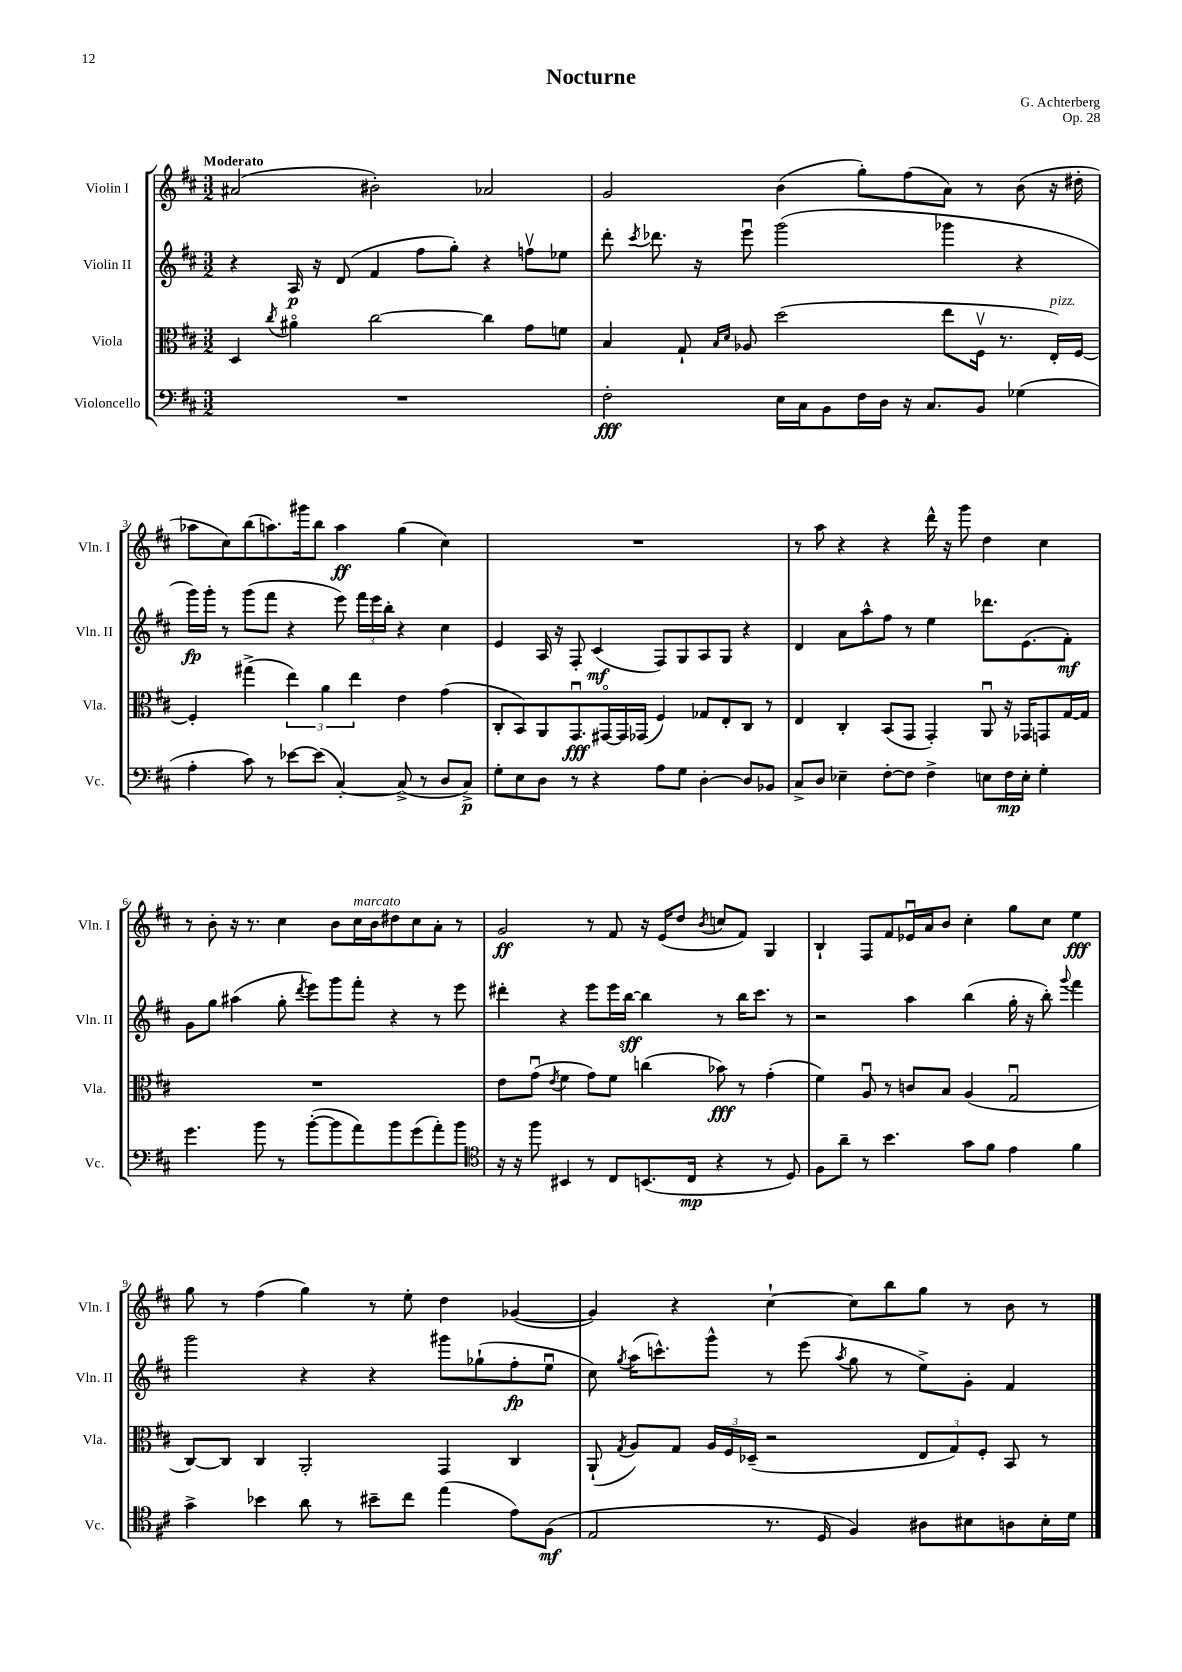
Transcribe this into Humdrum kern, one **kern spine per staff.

**kern	**dynam	**kern	**dynam	**kern	**dynam	**kern	**dynam
*part4	*part4	*part3	*part3	*part2	*part2	*part1	*part1
*staff4	*staff4	*staff3	*staff3	*staff2	*staff2	*staff1	*staff1
*I"Violoncello	*	*I"Viola	*	*I"Violin II	*	*I"Violin I	*
*I'Vc.	*	*I'Vla.	*	*I'Vln. II	*	*I'Vln. I	*
*clefF4	*	*clefC3	*	*clefG2	*	*clefG2	*
*k[f#c#]	*	*k[f#c#]	*	*k[f#c#]	*	*k[f#c#]	*
*M3/2	*	*M3/2	*	*M3/2	*	*M3/2	*
=1	=1	=1	=1	=1	=1	=1	=1
!	!	!	!	!	!	!LO:TX:a:B:t=Moderato	!
1.r	.	4D/	.	4r	.	(2a#X/	.
.	.	8qcc#/	.	.	.	.	.
.	.	4a#X\	.	16A/	p	.	.
.	.	.	.	16r	.	.	.
.	.	.	.	(8d/	.	.	.
.	.	[2cc#\	.	4f#/	.	2b#X'\)	.
.	.	.	.	8ff#\L	.	.	.
.	.	.	.	8gg'\J)	.	.	.
.	.	4cc#\]	.	4r	.	2a-X/	.
.	.	8g\L	.	8ffnv\L	.	.	.
.	.	8fn\J	.	8ee-X\J	.	.	.
=2	=2	=2	=2	=2	=2	=2	=2
2F#'\	fff	4B/	.	8ddd'\	.	2g/	.
.	.	.	.	8qccc#/	.	.	.
.	.	.	.	8.ddd-X\	.	.	.
.	.	8G`/	.	.	.	.	.
.	.	.	.	16r	.	.	.
.	.	16qqB/LL	.	.	.	.	.
.	.	16qqd/JJ	.	.	.	.	.
.	.	8A-X/	.	8eeeu\	.	.	.
16E\LL	.	(2dd\	.	(2ggg\	.	(4b\	.
16C#\J	.	.	.	.	.	.	.
8BB\	.	.	.	.	.	.	.
16F#\L	.	.	.	.	.	8gg'\L)	.
16D\JJ	.	.	.	.	.	.	.
16r	.	.	.	.	.	(8ff#\	.
8.C#/L	.	.	.	.	.	.	.
.	.	8ee\L	.	4ggg-X\	.	8a\J)	.
8BB/J	.	16F#v\Jk	.	.	.	8r	.
.	.	8.r	.	.	.	.	.
(4G-X\	.	.	.	4r	.	(8b\	.
!	!	!LO:TX:a:i:t=pizz.	!	!	!	!	!
.	.	16E'/LL)	.	.	.	16r	.
.	.	[16F#/JJ	.	.	.	16dd#X'\	.
!!LO:LB:g=z
=3	=3	=3	=3	=3	=3	=3	=3
4A'\	.	4F#'/]	.	16ggg\LL)	fp	8aa-X\L	.
.	.	.	.	16ggg'\JJ	.	.	.
.	.	.	.	8r	.	8cc#\)	.
8c#\)	.	(4gg#X^\	.	(8ggg\L	.	(8bb\	.
8r	.	.	.	8fff#\J	.	8.aan\)	.
[8e-X\L	.	6ee\)	.	4r	.	.	.
.	.	.	.	.	.	16ggg#X\k	.
(8e-\J]	.	.	.	.	.	8bb\J	.
.	.	6a\	.	.	.	.	.
[4C#'/)	.	.	.	8eee\)	.	4aa\	ff
.	.	6ee\	.	.	.	.	.
.	.	.	.	24fff#\LL	.	.	.
.	.	.	.	24eee\	.	.	.
.	.	.	.	24bb'\JJ	.	.	.
(8C#^/]	.	4e\	.	4r	.	(4gg\	.
8r	.	.	.	.	.	.	.
8D/L	.	(4g\	.	4cc#\	.	4cc#\)	.
8C#^/J)	p	.	.	.	.	.	.
=4	=4	=4	=4	=4	=4	=4	=4
8G'\L	.	8C#'/L	.	4e/	.	1.r	.
8E\	.	8BB/)	.	.	.	.	.
8D\J	.	8AA/	.	16A/	.	.	.
.	.	.	.	16r	.	.	.
8r	.	8.GGu/	fff	8F#'/	.	.	.
4r	.	.	.	(4c#/	mf	.	.
.	.	[16GG#X/L	.	.	.	.	.
.	.	16GG#/]	.	.	.	.	.
.	.	(16GG-X/JJ	.	.	.	.	.
8A\L	.	4F#/)	.	8F#/L)	.	.	.
8G\J	.	.	.	8G/	.	.	.
[4D'\	.	8G-X/L	.	8A/	.	.	.
.	.	8E'/	.	8G/J	.	.	.
8D/L]	.	8C#/J	.	4r	.	.	.
8BB-X/J	.	8r	.	.	.	.	.
=5	=5	=5	=5	=5	=5	=5	=5
8C#^/L	.	4E/	.	4d/	.	8r	.
8D/J	.	.	.	.	.	8aa\	.
4E-X~\	.	4C#'/	.	8a\L	.	4r	.
.	.	.	.	8aa^^\	.	.	.
[8F#'\L	.	(8BB/L	.	8ff#\J	.	4r	.
8F#\J]	.	8GG/J	.	8r	.	.	.
4F#^\	.	4GG'/)	.	4ee\	.	16ddd^^\	.
.	.	.	.	.	.	16r	.
.	.	.	.	.	.	8ggg\	.
8En\L	.	8AAu/	.	8.ddd-X\L	.	4dd\	.
16F#\L	mp	16r	.	.	.	.	.
16E'\JJ	.	16GG-X/KL	.	(8.e\	.	.	.
4G'\	.	8GGn/	.	.	.	4cc#\	.
.	.	[16G/L	.	8f#'\J)	mf	.	.
.	.	16G/JJ]	.	.	.	.	.
!!LO:LB:g=z
=6	=6	=6	=6	=6	=6	=6	=6
4.g\	.	1.r	.	8g\L	.	8r	.
.	.	.	.	8gg\J	.	8b'\	.
.	.	.	.	(4aa#X\	.	16r	.
.	.	.	.	.	.	8.r	.
8b\	.	.	.	.	.	.	.
8r	.	.	.	8gg'\	.	4cc#\	.
.	.	.	.	8qddd/	.	.	.
([8b'\L	.	.	.	8eee\L)	.	.	.
8b\]	.	.	.	8ggg\	.	8b\L	.
!	!	!	!	!	!	!LO:TX:a:i:t=marcato	!
8a\)	.	.	.	8fff#'\J	.	16cc#\L	.
.	.	.	.	.	.	16b\J	.
8b\	.	.	.	4r	.	8dd#X\	.
(8g\	.	.	.	.	.	8cc#\	.
8a'\)	.	.	.	8r	.	8a'\J	.
8b\J	.	.	.	8eee\	.	8r	.
=7	=7	=7	=7	=7	=7	=7	=7
*clefC4	*	*	*	*	*	*	*
16r	.	8e\L	.	4ddd#X'\	.	2g/	ff
16r	.	.	.	.	.	.	.
8ff#\	.	(8gu\J	.	.	.	.	.
.	.	8qe/	.	.	.	.	.
4BB#X/	.	4f#\	.	4r	.	.	.
8r	.	8g\L)	.	8eee\L	.	8r	.
8C#/L	.	8f#\J	.	16eee\L	.	8f#/	.
.	.	.	.	[16bb\JJ	sff	.	.
(8.BBn/	.	(4ccn\	.	4bb\]	.	16r	.
.	.	.	.	.	.	(16e/KL	.
.	.	.	.	.	.	8dd/J	.
16C#/Jk	mp	.	.	.	.	.	.
.	.	.	.	.	.	8qb/	.
4r	.	8b-X\)	fff	8r	.	8ccn/L	.
.	.	8r	.	16bb\KL	.	8f#/J)	.
.	.	.	.	8.ccc#\J	.	.	.
8r	.	(4g'\	.	.	.	4G/	.
8D/)	.	.	.	8r	.	.	.
=8	=8	=8	=8	=8	=8	=8	=8
8F#\L	.	4f#\)	.	2r	.	4B`/	.
8a~\J	.	.	.	.	.	.	.
8r	.	8Au/	.	.	.	8F#/L	.
4.b\	.	8r	.	.	.	8f#/	.
.	.	8cn/L	.	4aa\	.	16e-Xu/L	.
.	.	.	.	.	.	16a/J	.
.	.	8B/J	.	.	.	8b/J	.
8g\L	.	(4A/	.	(4bb\	.	4cc#'\	.
8f#\J	.	.	.	.	.	.	.
4e\	.	2Gu/	.	16gg'\	.	8gg\L	.
.	.	.	.	16r	.	.	.
.	.	.	.	8bb'\)	.	8cc#\J	.
.	.	.	.	8qqggg/	.	.	.
4f#\	.	.	.	4fff#\	.	4ee\	fff
!!LO:LB:g=z
=9	=9	=9	=9	=9	=9	=9	=9
4g^\	.	[8C#/L)	.	2ggg\	.	8gg\	.
.	.	8C#/J]	.	.	.	8r	.
4b-X\	.	4C#/	.	.	.	(4ff#\	.
8a\	.	2AA'/	.	4r	.	4gg\)	.
8r	.	.	.	.	.	.	.
8b#X~\L	.	.	.	4r	.	8r	.
8cc#\J	.	.	.	.	.	8ee'\	.
(4ee\	.	4GG/	.	8ggg#X\L	.	4dd\	.
.	.	.	.	(8gg-X`\	.	.	.
8e\L)	.	4C#/	.	8ff#'\	fp	([4g-X/	.
(8F#\J	mf	.	.	8eeu\J	.	.	.
=10	=10	=10	=10	=10	=10	=10	=10
2E/	.	(8AA`/	.	8cc#\)	.	4g-/])	.
.	.	8qG/	.	8qgg/	.	.	.
.	.	8A/L)	.	(16aa\KL	.	.	.
.	.	.	.	8.cccn^^\)	.	.	.
.	.	8G/J	.	.	.	4r	.
.	.	24A/LL	.	8ggg^^\J	.	.	.
.	.	24F#/	.	.	.	.	.
.	.	(24D-X~/JJ	.	.	.	.	.
8.r	.	2r	.	8r	.	[4cc#`\	.
.	.	.	.	(8eee\	.	.	.
16D/	.	.	.	.	.	.	.
.	.	.	.	8qaa/	.	.	.
4F#/)	.	.	.	8gg\	.	8cc#\L]	.
.	.	.	.	8r	.	8bb\	.
8A#X\L	.	12E/L	.	8ee^\L)	.	8gg\J	.
.	.	12G/)	.	.	.	.	.
8B#X\	.	.	.	8g'\J	.	8r	.
.	.	12F#'/J	.	.	.	.	.
8An\	.	8BB/	.	4f#/	.	8b\	.
16B#'\L	.	8r	.	.	.	8r	.
16d\JJ	.	.	.	.	.	.	.
==	==	==	==	==	==	==	==
*-	*-	*-	*-	*-	*-	*-	*-
